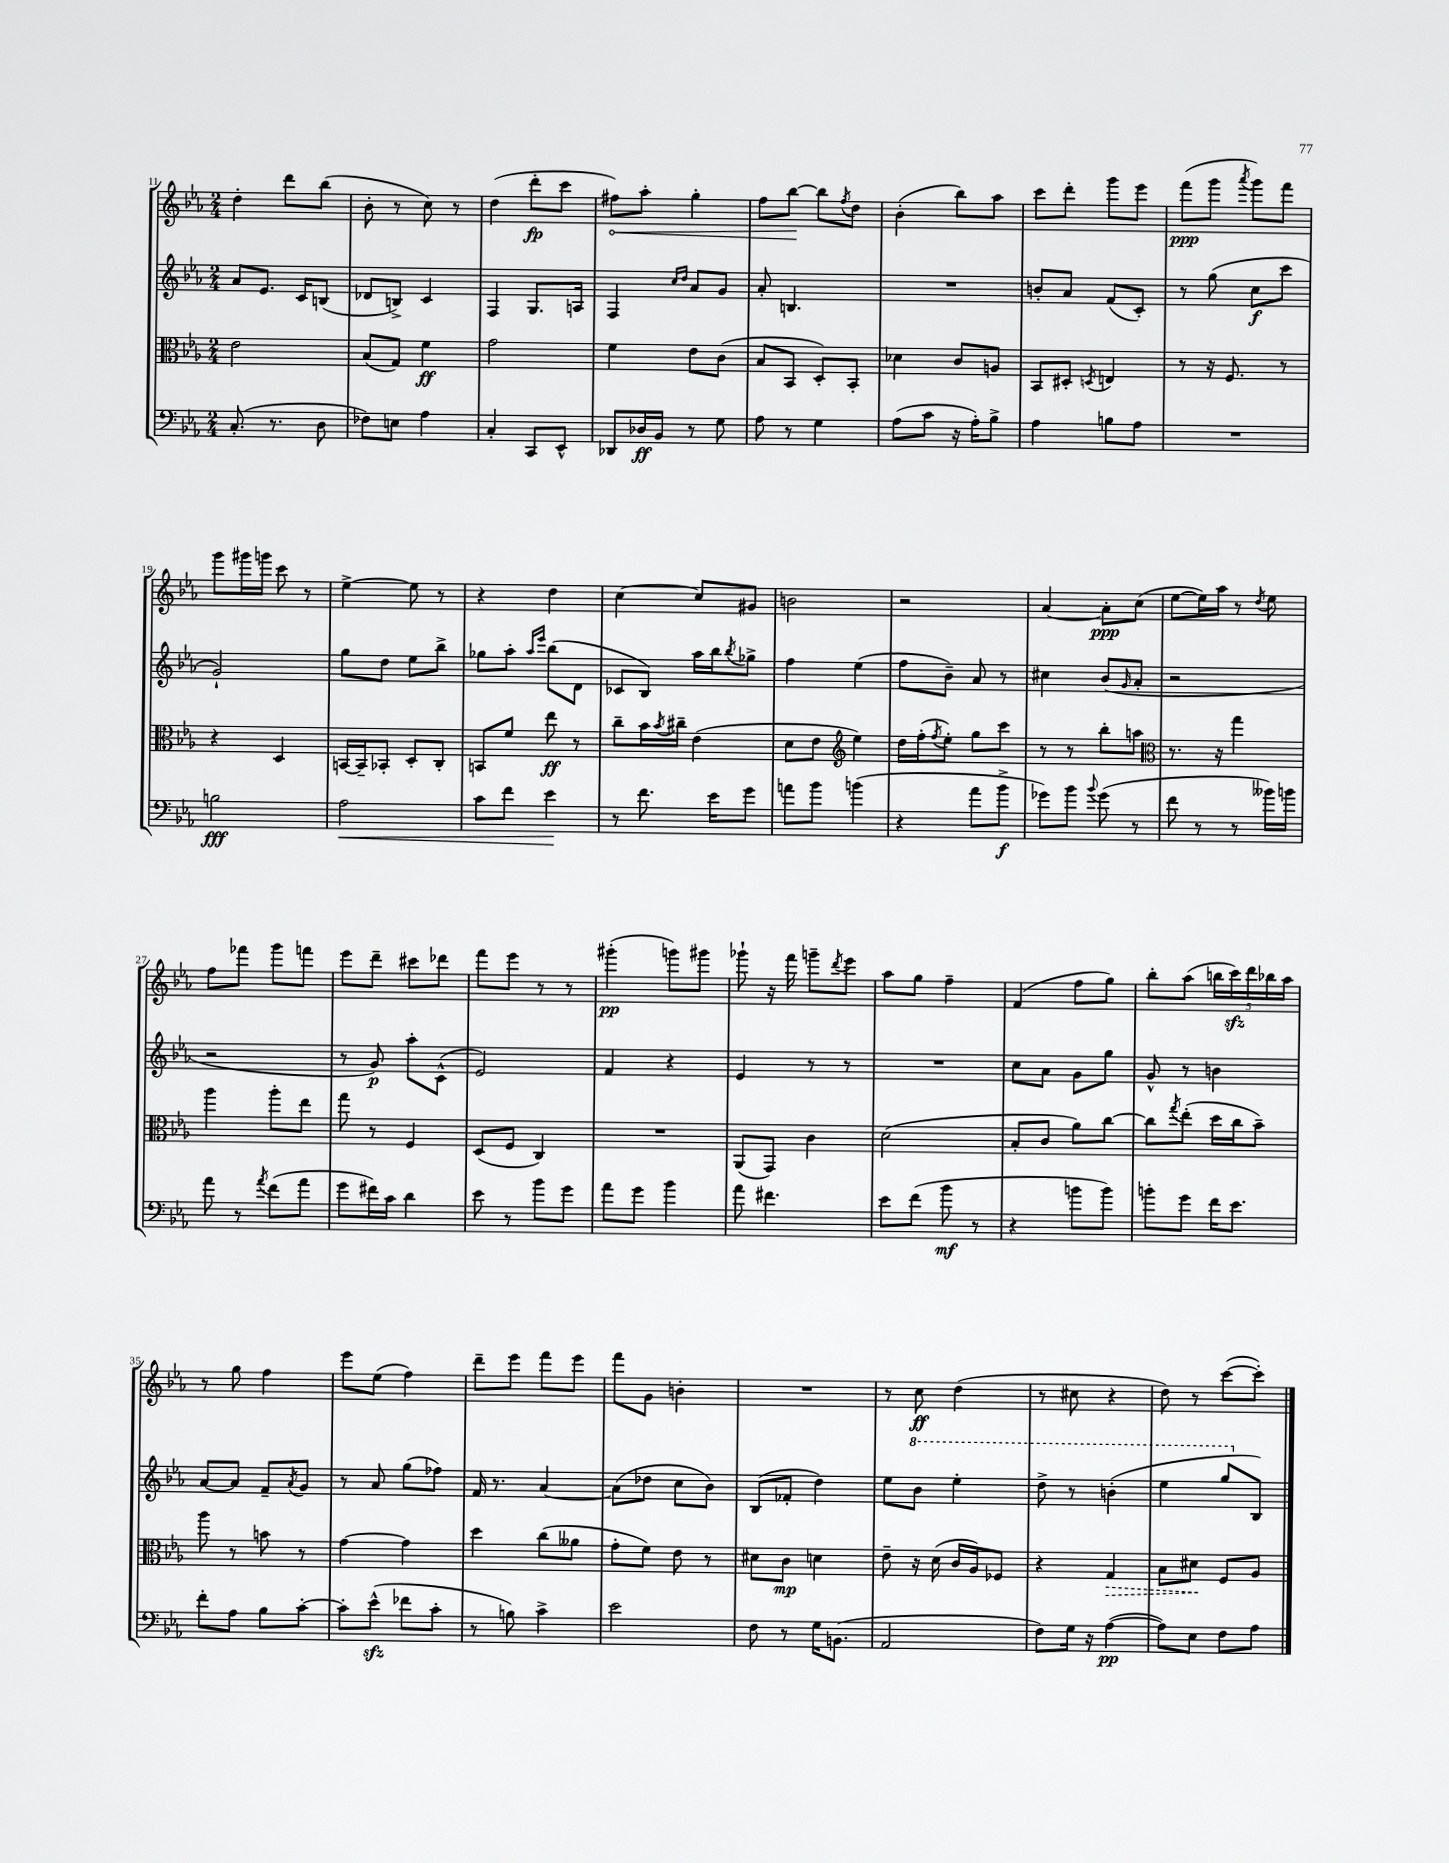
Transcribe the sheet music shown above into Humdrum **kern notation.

**kern	**kern	**kern	**kern
*staff4	*staff3	*staff2	*staff1
*clefF4	*clefC3	*clefG2	*clefG2
*k[b-e-a-]	*k[b-e-a-]	*k[b-e-a-]	*k[b-e-a-]
*M2/4	*M2/4	*M2/4	*M2/4
(8.C'	2e-	8a-	4dd'
.	.	8.e-	.
8.r	.	.	.
.	.	.	8ddd
.	.	16c	.
8D	.	(8B	(8bb-
=	=	=	=
8F-)	(8B-	8d-	8b-'
8E	8G)	8B^)	8r
4A-	4f	4c	8cc)
.	.	.	8r
=	=	=	=
4C'	2g	4F	(4dd
8CC	.	8.G	8ddd'
8EE-^^	.	.	8ccc
.	.	16A	.
=	=	=	=
8DD-	4f	4F	8ff#)
16D-	.	.	8aa-'
16BB-	.	.	.
.	.	16qqcc	.
.	.	16qqdd	.
8r	8e-	8a-	4gg'
8G	(8c	8g	.
=	=	=	=
8A-	8B-	8a-'	8ff
8r	8BB-	4.B	[8bb-
4G	8D')	.	8bb-]
.	.	.	8qff
.	8BB-'	.	8dd
=	=	=	=
(8A-	4d-	2r	(4b-'
8c	.	.	.
16r	8c	.	8bb-)
16A-')	.	.	.
8B-^	8A	.	8aa-
=	=	=	=
4A-	8BB-	8b'	8ccc
.	8D#'	8a-	8ddd'
.	8qD	.	.
8B	4E	(8f	8ggg
8A-	.	8c')	8eee-
=	=	=	=
2r	8r	8r	(8fff
.	16r	(8gg	8ggg
.	8.F	.	.
.	.	.	8qaaa-
.	.	8cc	8ggg)
.	8r	8ccc	8fff
=	=	=	=
2B	4r	2g`)	8ggg
.	.	.	16ggg#
.	.	.	16ggg
.	4D	.	8ccc
.	.	.	8r
=	=	=	=
2A-	[16BB	8gg	[4ee-^
.	16BB~]	.	.
.	8BB-'	8dd	.
.	8D'	8ee-	8ee-]
.	8C'	8bb-^	8r
=	=	=	=
8c	8BB	8gg-	4r
8f	8f	8aa-'	.
.	.	16qqaa-	.
.	.	16qqeee-	.
4e-	8ee-	(8bb-	4dd
.	8r	8d	.
=	=	=	=
8r	8cc~	8c-	[4cc
8.f	16b-	8B-)	.
.	8qb-	.	.
.	16cc#~	.	.
.	(4e-	16aa-	8cc]
16e-	.	16bb-	.
.	.	8qbb-	.
8g	.	8gg-^	8g#
=	=	=	=
8a	8d	4ff	2b
8b-	8e-	.	.
*	*clefG2	*	*
(4b	4ee-)	(4ee-	.
=	=	=	=
4r	16dd	8ff	2r
.	(16ff'	.	.
.	8qff	.	.
.	8ee-')	8b-~)	.
8a-	8gg	8a-	.
8b-^	8ccc	8r	.
=	=	=	=
8g-)	8r	4cc#	[4a-
8b-	8r	.	.
8qqb-	.	.	.
(8g-	8bb-'	(8b-	8a-']
.	.	16qqg	.
8r	8aa	8a-'	(8cc
=	=	=	=
*	*clefC3	*	*
8f	8.r	2r	[8ee-
8r	.	.	16ee-])
.	16r	.	16aa-
8r	4gg	.	8r
.	.	.	8qdd
16b--)	.	.	8ee-
16b	.	.	.
=	=	=	=
8a-	4aa-	2r	8ff
8r	.	.	8fff-
8qa-	.	.	.
(8f	8aa-'	.	8ggg
8a-	8ee-	.	8fff
=	=	=	=
8g	8gg	8r	8eee-
16f#)	8r	8g)	8ddd~
16c	.	.	.
4d	4F	8aa-'	8ccc#
.	.	(8c^^	8ddd-
=	=	=	=
8e-	(8D	2e-)	8fff
8r	8F	.	8eee-
8b-	4C)	.	8r
8g	.	.	8r
=	=	=	=
8a-	2r	4f	(4ggg#'
8g	.	.	.
4b-	.	4r	8ggg)
.	.	.	8ggg#
=	=	=	=
8a-	(8AA-	4e-	8ggg-`
4.f#	8GG)	.	16r
.	.	.	16fff
.	4c	8r	8ggg~
.	.	.	8qddd
.	.	8r	8eee-
=	=	=	=
8e-	(2d	2r	8aa-
(8f	.	.	8gg
8b-	.	.	4ff~
8r	.	.	.
=	=	=	=
4r	8B-'	8cc	(4f
.	8c	8a-	.
8b	8a-)	8g	8ff
8b)	[8cc	8gg	8gg)
=	=	=	=
8b'	8cc]	8g^^	8bb-'
.	8qgg	.	.
8g	(8ee-'	8r	(8aa-
16f	16dd	4b	20bb
.	.	.	20ccc)
8.e-	16cc	.	.
.	.	.	20ddd
.	8b-~)	.	.
.	.	.	20bb-
.	.	.	20aa-
=	=	=	=
8f'	8aa-	[8a-	8r
8A-	8r	8a-]	8gg
8B-	8b	8f~	4ff
.	.	8qa-	.
[8c'	8r	8g	.
=	=	=	=
8c']	[4g	8r	8eee-
(8e-^^	.	8a-	(8ee-
8f-	4g]	(8gg	4ff)
8c'	.	8ff-)	.
=	=	=	=
8r	4dd	16f	8ddd~
.	.	8.r	.
8B)	.	.	8eee-
4c^	(8cc	[4a-	8fff
.	8a--	.	8eee-
=	=	=	=
2e-	8g'	(8a-]	8fff
.	8f)	8dd-	8g
.	8e-	8cc	4b'
.	8r	8b-)	.
=	=	=	=
8F	8d#	(8B-	2r
8r	8c	8f-'	.
16G	4d	4dd)	.
(8.BB	.	.	.
=	=	=	=
2AA-	8e-~	8ee-	8r
.	16r	8bb-	8cc
.	(16d	.	.
.	16c	4eee-'	(4dd
.	16A-)	.	.
.	8F-	.	.
=	=	=	=
8F)	4r	8ddd^	8r
16G	.	8r	8cc#
16r	.	.	.
([4A-	4G	(4bb'	4r
=	=	=	=
8A-])	8B-	4eee-	8dd)
8E-	8d#	.	8r
8F	8F	8ggg	([8ccc
8A-	8A-	8B-)	8ccc'])
==	==	==	==
*-	*-	*-	*-
